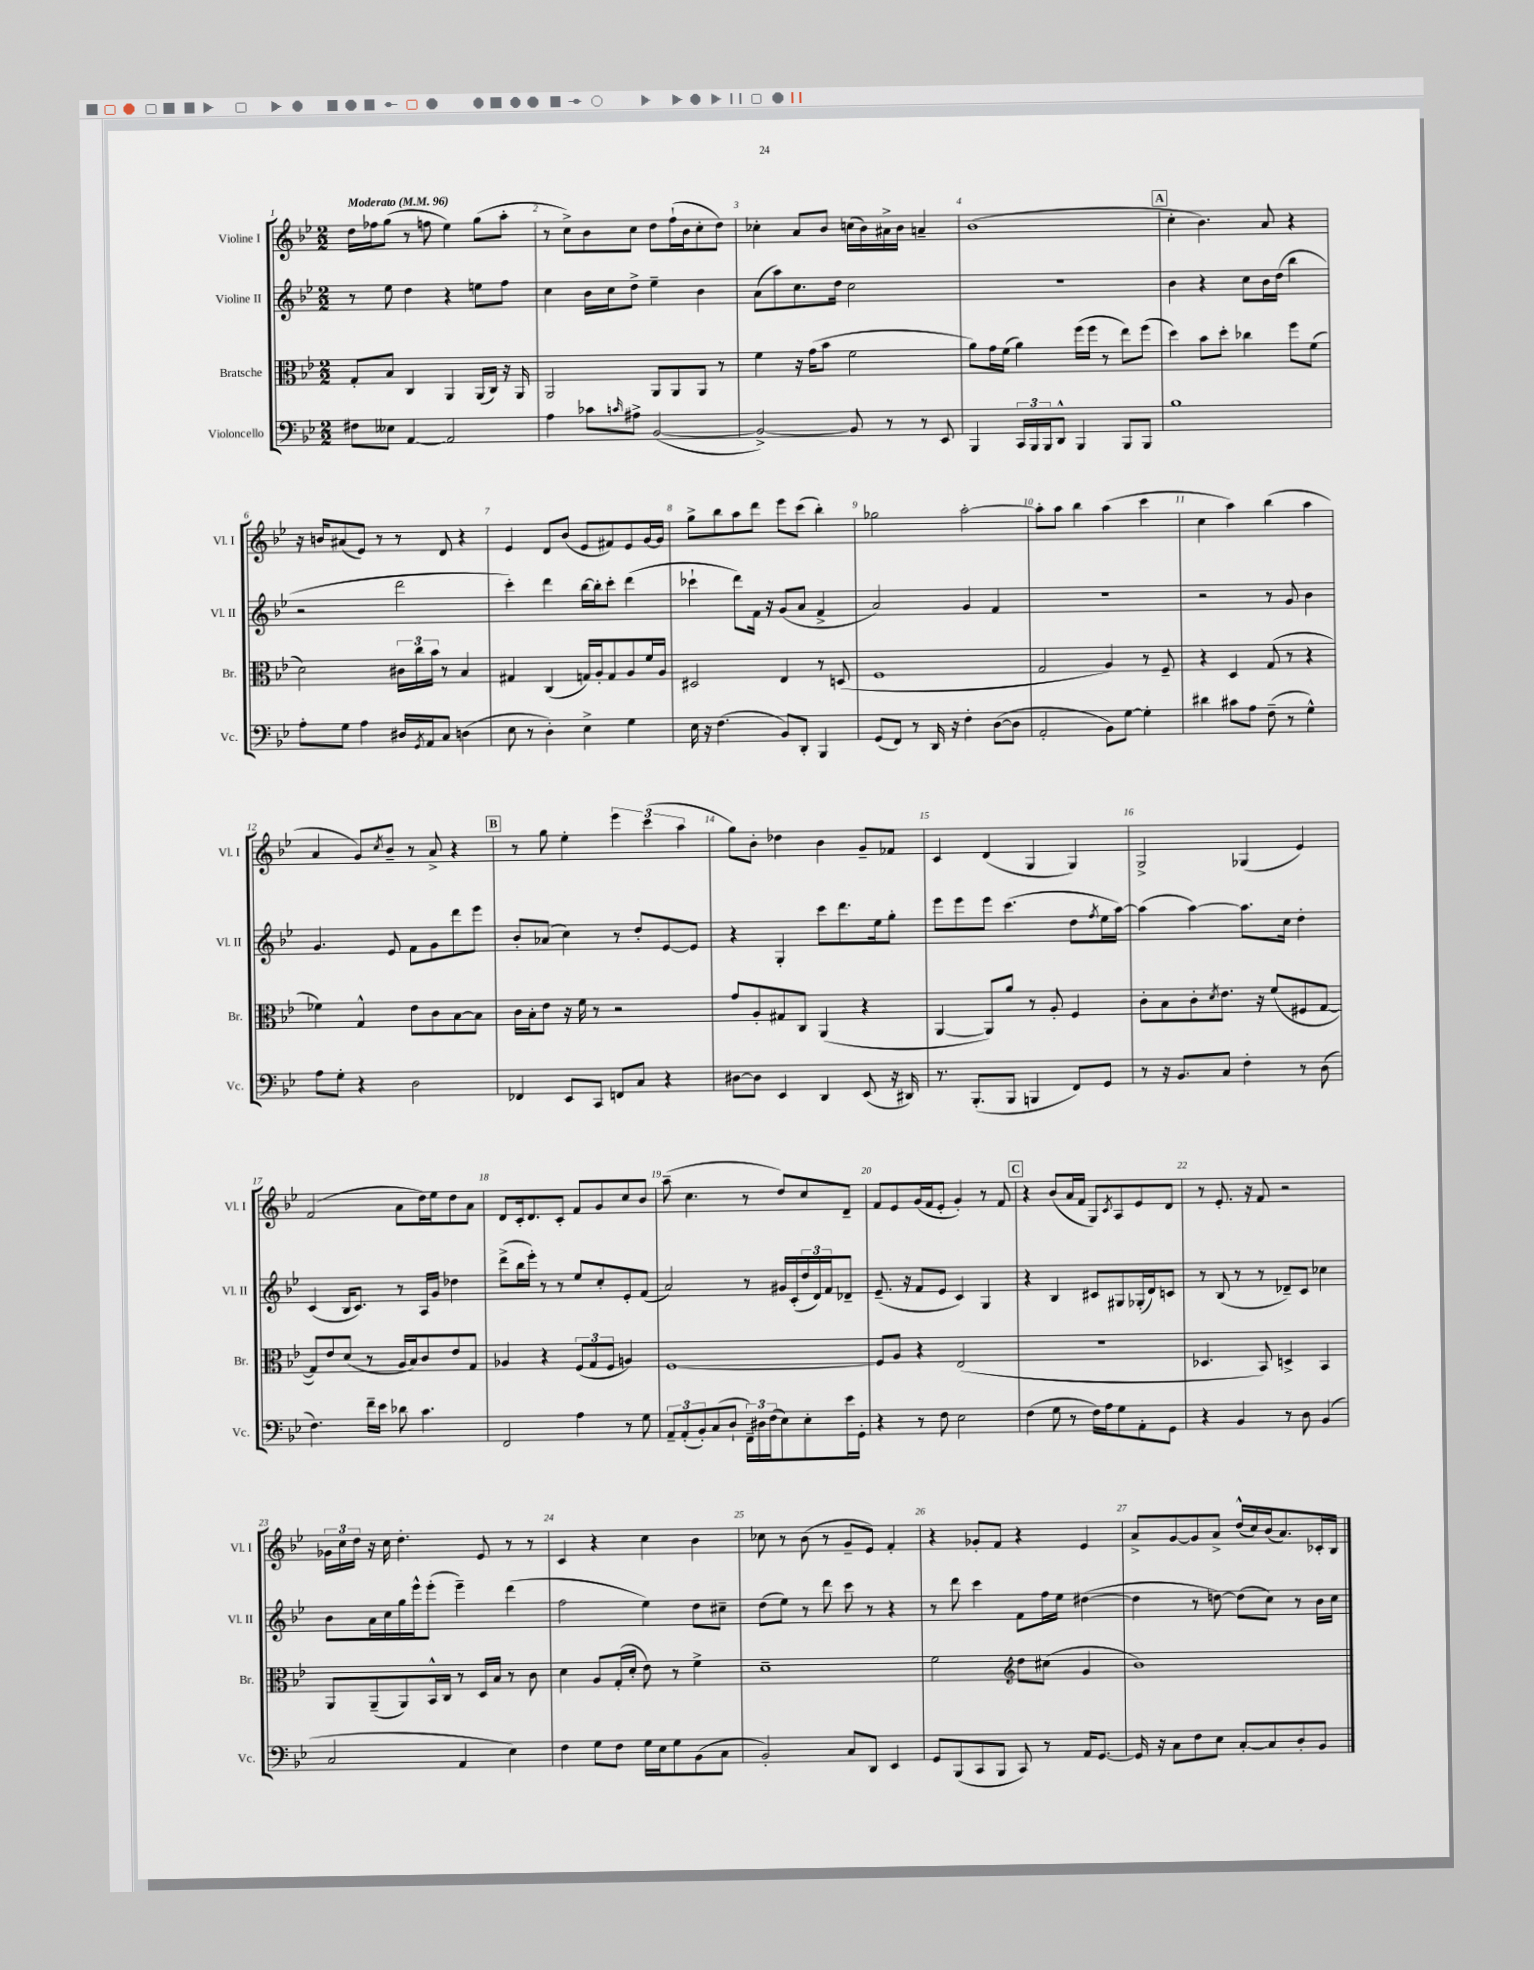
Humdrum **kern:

**kern	**kern	**kern	**kern
*part4	*part3	*part2	*part1
*staff4	*staff3	*staff2	*staff1
*I"Violoncello	*I"Bratsche	*I"Violine II	*I"Violine I
*I'Vc.	*I'Br.	*I'Vl. II	*I'Vl. I
*clefF4	*clefC3	*clefG2	*clefG2
*k[b-e-]	*k[b-e-]	*k[b-e-]	*k[b-e-]
*M2/2	*M2/2	*M2/2	*M2/2
*MM96	*MM96	*MM96	*MM96
=1	=1	=1	=1
!	!	!	!LO:TX:a:B:t=Moderato
8F#X\L	8G'/L	8r	16dd\LL
.	.	.	16ff-X\J
8E--X\J	8B-/J	8ee-\	(8gg\J
[4AA/	4C/	4dd\	8r
.	.	.	8ffn\
2AA/]	4AA/	4r	4ee-\)
.	(16AA/LL	8een\L	(8gg\L
.	16C/JJ)	.	.
.	16r	8ff\J	8aa'\J
.	16AA/	.	.
=2	=2	=2	=2
4A\	2AA/	4cc\	8r
.	.	.	8cc^\L)
8c-X\L	.	16b-\LL	8b-\
.	.	16cc\J	.
16qqcn/	.	.	.
8A#X^\J	.	8dd^\J	8cc\J
([2BB-/	8AA/L	4ee-~\	8dd\L
.	8AA/	.	(16ff`\L
.	.	.	16b-\J
.	8AA/J	4b-\	8cc'\
.	8r	.	8dd\J)
=3	=3	=3	=3
2BB-^/_)	4f\	(8a\L	4cc-X'\
.	.	8aa\)	.
.	16r	8.cc\	8a/L
.	(16g\KL	.	.
.	8b-\J	.	8b-/J
.	.	16dd\Jk	.
8BB-/]	2f\	2cc\	(16ccn\LL
.	.	.	16b-\)
8r	.	.	16a#X^\
.	.	.	16b-\JJ
8r	.	.	4an~/
8EE-/	.	.	.
=4	=4	=4	=4
4BBB-/	8a\L)	1r	(1b-
.	16g\L	.	.
.	(16f\JJ	.	.
24CC/LL	4a\)	.	.
24BBB-/	.	.	.
24BBB-/J	.	.	.
8DD^^/J	.	.	.
4BBB-/	(16ff\LL	.	.
.	16ff\JJ	.	.
.	8r	.	.
8BBB-/L	8ee-\L)	.	.
8BBB-/J	(8ff\J	.	.
!!LO:REH:place=s1:t=A
=5	=5	=5	=5
1B-	4dd\)	4b-\	4cc'\
.	8b-\L	4r	4.b-\)
.	8dd'\J	.	.
.	4cc-X\	8cc\L	.
.	.	16b-\L	8a/
.	.	(16dd\JJ	.
.	8ff\L	4bb-\	4r
.	(8f\J	.	.
!!LO:LB:g=z
=6	=6	=6	=6
8A'\L	2d\)	2r	16r
.	.	.	16bn/KL
8G\J	.	.	(8a#X/
4A\	.	.	8e-/J)
.	.	.	8r
16D#X/LL	24c#X\LL	2ddd\	8r
.	24cc\	.	.
8qGG/	.	.	.
16AA/J	.	.	.
.	24b-\JJ	.	.
8C/J	8r	.	8d/
(4Dn\	4B-/	.	4r
=7	=7	=7	=7
8E-\	4G#X/	4ccc'\)	4e-/
8r	.	.	.
4D'\)	(4C/	4ddd\	8d/L
.	.	.	(8b-/J
4E-^\	16Gn/LL)	[16bb-\LL	8e-/L
.	16A'/J	16bb-'\J]	.
.	8G/	8ccc'\J	8f#X/)
4G\	8A/	(4ddd\	8e-/
.	16f/L	.	[16g/L
.	16A/JJ	.	16g/JJ]
=8	=8	=8	=8
16E-\	2D#X/	4ccc-X`\	8gg^\L
16r	.	.	.
(4.F\	.	.	8bb-\
.	.	8ddd\L)	8aa\
.	.	16f\Jk	8ddd\J
.	.	16r	.
8BB-/L)	4E-/	(8g/L	8eee-\L
8DD'/J	.	8a/J	(8ccc\J
4BBB-/	8r	4f^/	4bb-'\)
.	(8Dn/	.	.
=9	=9	=9	=9
(8GG/L	1F	2a/)	2gg-X\
8FF/J)	.	.	.
8r	.	.	.
16DD/	.	.	.
16r	.	.	.
4F'\	.	4g/	[2aa'\
([8D\L	.	4f/	.
8D\J]	.	.	.
=10	=10	=10	=10
2AA'/	2G/	1r	8aa'\L]
.	.	.	8aa\J
.	.	.	4bb-\
8BB-\L)	4A/)	.	(4aa\
[8G\J	.	.	.
4G'\]	8r	.	4ccc\
.	8F~/	.	.
=11	=11	=11	=11
4d#X\	4r	2r	4cc\
8c#X\L	4D/	.	4aa\)
8A\J	.	.	.
(8F~\	(8G/	8r	(4bb-\
8r	8r	8g/	.
4G^^\)	4r	4b-\	4aa\
!!LO:LB:g=z
=12	=12	=12	=12
8A\L	4f-X\)	4.g/	4a/
8G'\J	.	.	.
4r	4G^^/	.	8g/L)
.	.	.	8qcc/
.	.	8e-/	8b-~/J
2D\	8e-\L	8f\L	8r
.	8c\	8g\	8a^/
.	[8B-\	8ddd\	4r
.	8B-\J]	8eee-\J	.
!!LO:REH:place=s1:t=B
=13	=13	=13	=13
4FF-X/	16c\LL	8b-'/L	8r
.	16B-'\J	.	.
.	8e-\J	(8a-X/J	8gg\
8EE-/L	16r	4cc\)	4ee-'\
.	16f\	.	.
8CC/J	8r	.	.
8FFn/L	2r	8r	6eee-\
8C/J	.	8dd'/L	.
.	.	.	(6ccc\
4r	.	[8e-/	.
.	.	.	6aa\
.	.	8e-/J]	.
=14	=14	=14	=14
[8D#X\L	8g/L	4r	8gg\L)
8D#\J]	8A'/	.	8b-'\J
4EE-/	8G#X/	4G'/	4dd-X\
.	8C/J	.	.
4DD/	(4AA/	8ccc\L	4b-\
.	.	8.ddd\	.
(8EE-/	4r	.	8g~/L
.	.	16ee-\k	.
16r	.	8gg'\J	8f-X/J
16DD#X/)	.	.	.
=15	=15	=15	=15
8.r	[4AA/	8eee-\L	4c/
.	.	8eee-\	.
(8.BBB-'/L	.	.	.
.	8AA/L])	8eee-\J	(4d/
8BBB-/J	8a/J	(4.ccc\	.
4BBBn/	8r	.	4G/
.	8A'/	.	.
8FF/L)	4F/	8dd\L	4G/)
.	.	8qff/	.
8GG/J	.	16ee-\L	.
.	.	[16aa\JJ)	.
=16	=16	=16	=16
8r	8c'\L	(4aa\]	2G^/
16r	8B-\	.	.
8.BB-/L	.	.	.
.	8c'\	[4aa\)	.
.	8qd/	.	.
8C/J	8.e-\J	.	.
4F'\	.	8.aa\L]	(4G-X/
.	16r	.	.
.	(8f/L	.	.
.	.	16cc\Jk	.
8r	8F#X/	4dd'\	4e-/)
(8D\	[8G/J	.	.
!!LO:LB:g=z
=17	=17	=17	=17
4.F\)	8G/L])	(4c/	(2f/
.	8e-/	.	.
.	(8d/J	16B-/KL	.
.	.	8.c/J)	.
16f~\LL	8r	.	.
16e-\JJ	.	.	.
8d-X\	16A/LL	8r	8a\L
.	16B-/J)	.	.
4.c\	8c/	16A/LL	16dd\L)
.	.	16g/JJ	16ee-\J
.	8e-/	4dd-X\	8dd\
.	8G/J	.	8a\J
=18	=18	=18	=18
2FF/	4A-X/	(8ddd^\L	8d/L
.	.	16bb-\L	16c'/k
.	.	16eee-'\JJ)	8.d/
.	4r	8r	.
.	.	8r	8c'/J
4A\	(12F/L	8ee-/L	8f/L
.	12G/	.	.
.	.	8cc'/	8g/
.	12F/J	.	.
8r	4An/)	8e-'/	8cc/
8G\	.	(8f/J	8b-/J
=19	=19	=19	=19
12AA~/L	[1F	2a/)	(8aa~\
(12AA'/	.	.	.
.	.	.	4.cc\
12BB-'/)	.	.	.
(8C/	.	.	.
8D`/J	.	.	.
24FF~\LL)	.	8r	8r
24D#X\	.	.	.
(24F\J	.	.	.
8E-\)	.	16g#X/LL	8dd/L)
.	.	(16c'/	.
8E-'\	.	24dd/	8cc/
.	.	24d/)	.
.	.	24f/J	.
16e-\L	.	8d-X~/J	8d~/J
16GG'\JJ	.	.	.
=20	=20	=20	=20
4r	8F/L]	(8.e-~/	8f/L
.	8A/J	.	8e-/
.	.	16r	.
8r	4r	8f/L	(16g/L
.	.	.	16f/J
8F\	.	8e-/J	8e-'/J
2E-\	(2E-/	4c/)	4g'/)
.	.	4G/	8r
.	.	.	8f/
!!LO:REH:place=s1:t=C
=21	=21	=21	=21
(4F\	1r	4r	4r
8G\	.	4B-/	(8b-/L
8r	.	.	16a/L
.	.	.	16f/JJ
16F\LL)	.	8c#X/L	8G/L)
16A\J	.	.	.
.	.	.	8qc/
8G\	.	8G#X/	8A/
8AA'\	.	(16G-X'/L	8e-/
.	.	16d/J)	.
8GG\J	.	8cn/J	8d/J
=22	=22	=22	=22
4r	4.D-X/	8r	8r
.	.	(8B-/	8.e-'/
4BB-/	.	8r	.
.	.	.	16r
.	8BB-/)	8r	8f/
8r	4Dn^/	8d-X~/L)	2r
8D\	.	8c/J	.
(4BB-/	4BB-/	4cc-X\	.
!!LO:LB:g=z
=23	=23	=23	=23
2C/	8AA/L	8b-\L	24g-X\LL
.	.	.	24cc\
.	.	.	24dd\JJ
.	(8AA~/	16a\L	16r
.	.	16cc\	16cc\
.	8AA/)	16gg\	4.dd'\
.	.	16eee-^^\J	.
.	16BB-^^/L	(8eee-'\J	.
.	16C/JJ	.	.
4AA/	8r	4eee-~\)	.
.	16D/LL	.	8e-/
.	16B-/JJ	.	.
4E-\)	8r	(4ddd\	8r
.	8c\	.	8r
=24	=24	=24	=24
4F\	4d\	2ff\	4c/
8G\L	8A/L	.	4r
8F\J	(16G'/L	.	.
.	16d'/JJ	.	.
16G\LL	8e-\)	4ee-\)	4cc\
16E-\J	.	.	.
8G\	8r	.	.
(8BB-\	4f^\	8dd\L	4b-\
8C\J	.	8cc#X~\J	.
=25	=25	=25	=25
2BB-'/)	1d~	(8dd\L	8cc-X\
.	.	8ee-\J)	8r
.	.	8r	(8b-\
.	.	8ddd\	8r
8C/L	.	8ccc\	8g~/L
8DD/J	.	8r	8e-/J)
4EE-/	.	4r	4f'/
=26	=26	=26	=26
8GG/L	2f\	8r	4r
(8BBB-/	.	8ddd\	.
8CC/	.	4ccc\	8g-X'/L
8BBB-/J	.	.	8f/J
*	*clefG2	*	*
8CC/)	8dd\L	8f\L	4r
8r	(8cc#X\J	16ff\L	.
.	.	16ee-\JJ	.
16AA/KL	4g/	([4dd#X\	4e-/
[8.GG/J	.	.	.
=27	=27	=27	=27
16GG/]	1b-)	4dd#\]	8a^/L
16r	.	.	.
8C\L	.	.	[8g/
8F\	.	8r	8g/]
8E-\J	.	[8ddn\)	8a^/J
[8C'/L	.	(8dd\L]	(16dd^^/LL
.	.	.	16cc/)
8C/]	.	8cc\J)	(16b-/J
.	.	.	8.a/)
8D'/	.	8r	.
8BB-/J	.	16b-\LL	16c-X'/L
.	.	16cc\JJ	16B-/JJ
==	==	==	==
*-	*-	*-	*-
